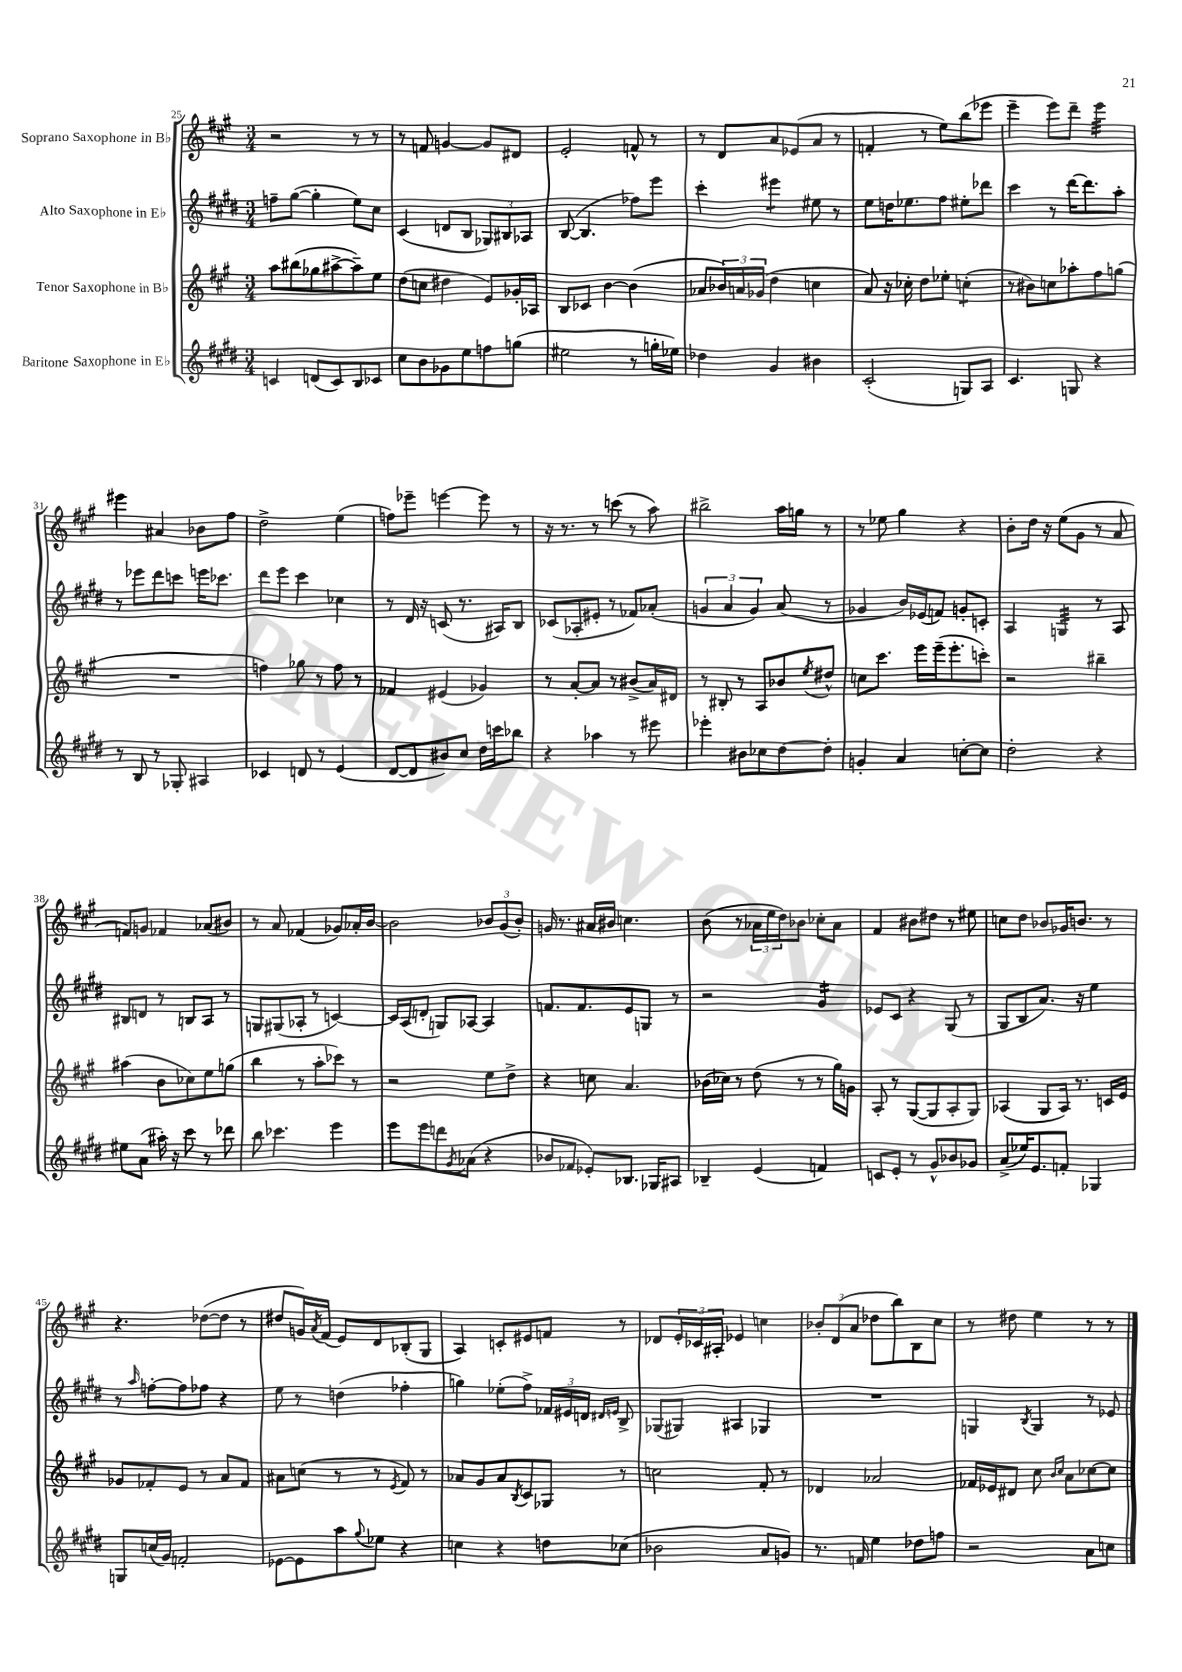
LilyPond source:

<<
\new StaffGroup <<
\new Staff = "s0" \with { instrumentName = "Soprano Saxophone in Bb" } {
    \clef treble \key a \major \numericTimeSignature \time 3/4
    r2 r8 r8 |
    r8 f'8 g'4~ g'8 dis'8 |
    e'2-. f'8-^ r8 |
    r8 d'8 a'8 ees'8( a'8 r8 |
    f'4-. r8 e''8) b''8( ees'''8 |
    e'''4-- e'''8) d'''8-- e'''4:32 |
    eis'''4 ais'4 bes'8 fis''8 |
    d''2-> e''4( |
    f''8) ees'''8-- e'''4~ e'''8 r8 |
    r16 r8. r8 c'''8( r8 a''8) |
    bis''2-> a''16 g''16 r8 |
    r8 ees''8 gis''4 r4 |
    b'8-. d''16 r16 e''8( gis'8 r8 a'8 |
    f'8) g'8 fes'4 aes'8( bis'8) |
    r8 a'8 fes'4( ges'8) aes'16-. b'16~ |
    b'2 \tuplet 3/2 { bes'8 gis'8( bes'8-.) } |
    g'16 r8. ais'16 bis'16 c''4. |
    b'8( r8 \tuplet 3/2 { aes'16 e''16 d''16) } bes'8 ces''8-. aes'8 |
    fis'4 bis'8 dis''8 r8 eis''8 |
    c''8 d''8 bes'8 ges'16 b'8. r8 |
    r4. des''8~( des''8 r8 |
    dis''8 g'16) \acciaccatura { a'8 } fis'16( e'8) d'8 bes8-.( gis8 |
    a4) c'8-. eis'8 f'8 r8 |
    des'8 \tuplet 3/2 { e'16-. ces'16 ais16-. } ees'4 c''4 |
    \tuplet 3/2 { bes'8-. d'8( a'8 } des''8 b''8) b8 cis''8 |
    r8 dis''8 e''4 r8 r8 \bar "|." |
}
\new Staff = "s1" \with { instrumentName = "Alto Saxophone in Eb" } {
    \clef treble \key e \major \numericTimeSignature \time 3/4
    f''8-- gis''8~( gis''4-. e''8) cis''8 |
    cis'4( d'8 b8 \tuplet 3/2 { ges8) bis8 aes8 } |
    b8~( b4. fes''8) e'''8 |
    cis'''4-. eis'''4:8 eis''8 r8 |
    e''8 d''16 ees''8. fis''8 eis''8-. des'''8 |
    cis'''4 r8 dis'''16~ dis'''8. a''8-. |
    r8 ees'''8 dis'''8 c'''8 e'''16 ces'''8. |
    dis'''8 e'''8 cis'''4 ces''4 |
    r8 dis'16 r16 c'8( r8. ais16) b8 |
    ces'8( aes8-. eis'8-. r8 fes'8) aes'8-.( |
    \tuplet 3/2 { g'4 a'4 g'4) } a'8( r8 |
    ges'4 b'16) ees'16( f'8) g'8-. c'8-. |
    a4 g4:32 r8 a8 |
    bis8 d'8 r8 b8 a8 r8 |
    g8 gis8( aes8-. r8 c'4~) |
    c'16 a16( d'8-. g8) aes8~ aes4 |
    f'8. f'8. e'8 g8 r8 |
    r2 gis'4:16 |
    ees'8 cis'8 r4 gis8( r8 |
    gis8 b8 a'8.) r16 e''4 |
    r8 \grace { a''16 } f''8~-. f''8 fes''8 r4 |
    e''8 r8 d''4( fes''4-. |
    g''4) ees''8-.( fis''8->) \tuplet 3/2 { fes'16 eis'16 d'16 } \grace { dis'16 e'16 } b8-> |
    ges8( gis8) ais4 ges4 |
    R2. |
    g4 \acciaccatura { b8 } g4 r8 ees'8 \bar "|." |
}
\new Staff = "s2" \with { instrumentName = "Tenor Saxophone in Bb" } {
    \clef treble \key a \major \numericTimeSignature \time 3/4
    a''8 bis''8( ges''8 ais''8~-> ais''8--) e''8 |
    d''8( c''8 dis''4 e'8) ges'16-. aes16 |
    b8 ces'8 b'4~ b'4( |
    aes'8 \tuplet 3/2 { bes'16) a'16 ges'16( } d''4 c''4 |
    a'8) r16 ces''16-. d''8 ees''8-. c''4:8-.( |
    r8 bis'8) c''8 aes''8-. fis''8 g''8( |
    R2. |
    f''4) ges''8 r8 f''8 r8 |
    fes'4 eis'4( ges'4) |
    r8 a'8~-. a'8 r8 bis'8->( a'16) dis'16 |
    r8 bis8-. r8 a8 bes'8 \acciaccatura { e''8 } dis''8-^ |
    c''8 cis'''8. e'''16 e'''16--( e'''8.-. c'''8-.) |
    r2 bis''4-- |
    ais''4( b'8 ces''8) e''8 g''8( |
    b''4 r8 a''8-. ces'''8) r8 |
    r2 e''8 d''8-> |
    r4 c''8 a'4. |
    bes'16( ces''16) r8 d''8( r8 r8 gis''16) g'16 |
    a8-. r8 gis8~( gis8 a8-. gis8) |
    aes4( gis8 aes16) r8. c'16 e'16 |
    ges'8 fes'8-. e'8 r8 a'8 fes'8 |
    ais'8 c''8( r8 r8 \acciaccatura { e'8 } fis'8) r8 |
    aes'8 gis'8 aes'8 \acciaccatura { b8 } cis'8 ges8 r8 |
    c''2 fis'8-. r8 |
    des'4 aes'2 |
    fes'16 ees'16 dis'8 cis''8 \grace { b'16 cis''16 } a'8 ces''8~ ces''8 \bar "|." |
}
\new Staff = "s3" \with { instrumentName = "Baritone Saxophone in Eb" } {
    \clef treble \key e \major \numericTimeSignature \time 3/4
    c'4 d'8( c'8) b8 ces'8 |
    cis''8 b'8 ges'8 e''8 f''8 g''8( |
    eis''2 r8 g''16-. ees''16) |
    des''4 gis'4 bis'4 |
    cis'2-.( g8) a8 |
    cis'4. g8 r4 |
    r8 b8 r8 ges8-. ais4 |
    ces'4 d'8 r8 e'4( |
    dis'8~ dis'8 bis'8) cis''8 dis''16 c'''16 bes''8 |
    r4 aes''4 r8 eis'''8 |
    ees'''4-. bis'8 ces''8 dis''8~ dis''8-. |
    g'4-. a'4 c''8~-. c''8 |
    dis''2-. r4 |
    eis''8 a'8( ais''16-.) r16 cis'''8 r8 des'''8 |
    b''8 ces'''4. e'''4 |
    e'''8 e'''8 d'''8 \acciaccatura { gis'8 } aes'8( r4 |
    bes'8 fes'8 ees'8-.) bes8. ges16 ais8 |
    bes4-- e'4( f'4) |
    c'8 e'8-. r8 gis'8-^ bes'8 ges'8 |
    a'8->( ees''16) e'8. f'8-. ges4 |
    g8 c''16( gis'16) f'2-. |
    ees'8~ ees'8 a''8 \appoggiatura { gis''8 } ees''8 r4 |
    c''4 r4 d''8 ces''8( |
    bes'2 a'8 g'8) |
    r8. f'16 e''4 des''8 f''8 |
    r2 a'8 c''8 \bar "|." |
}
>>
>>
\layout { \context { \Score currentBarNumber = #25 } }
